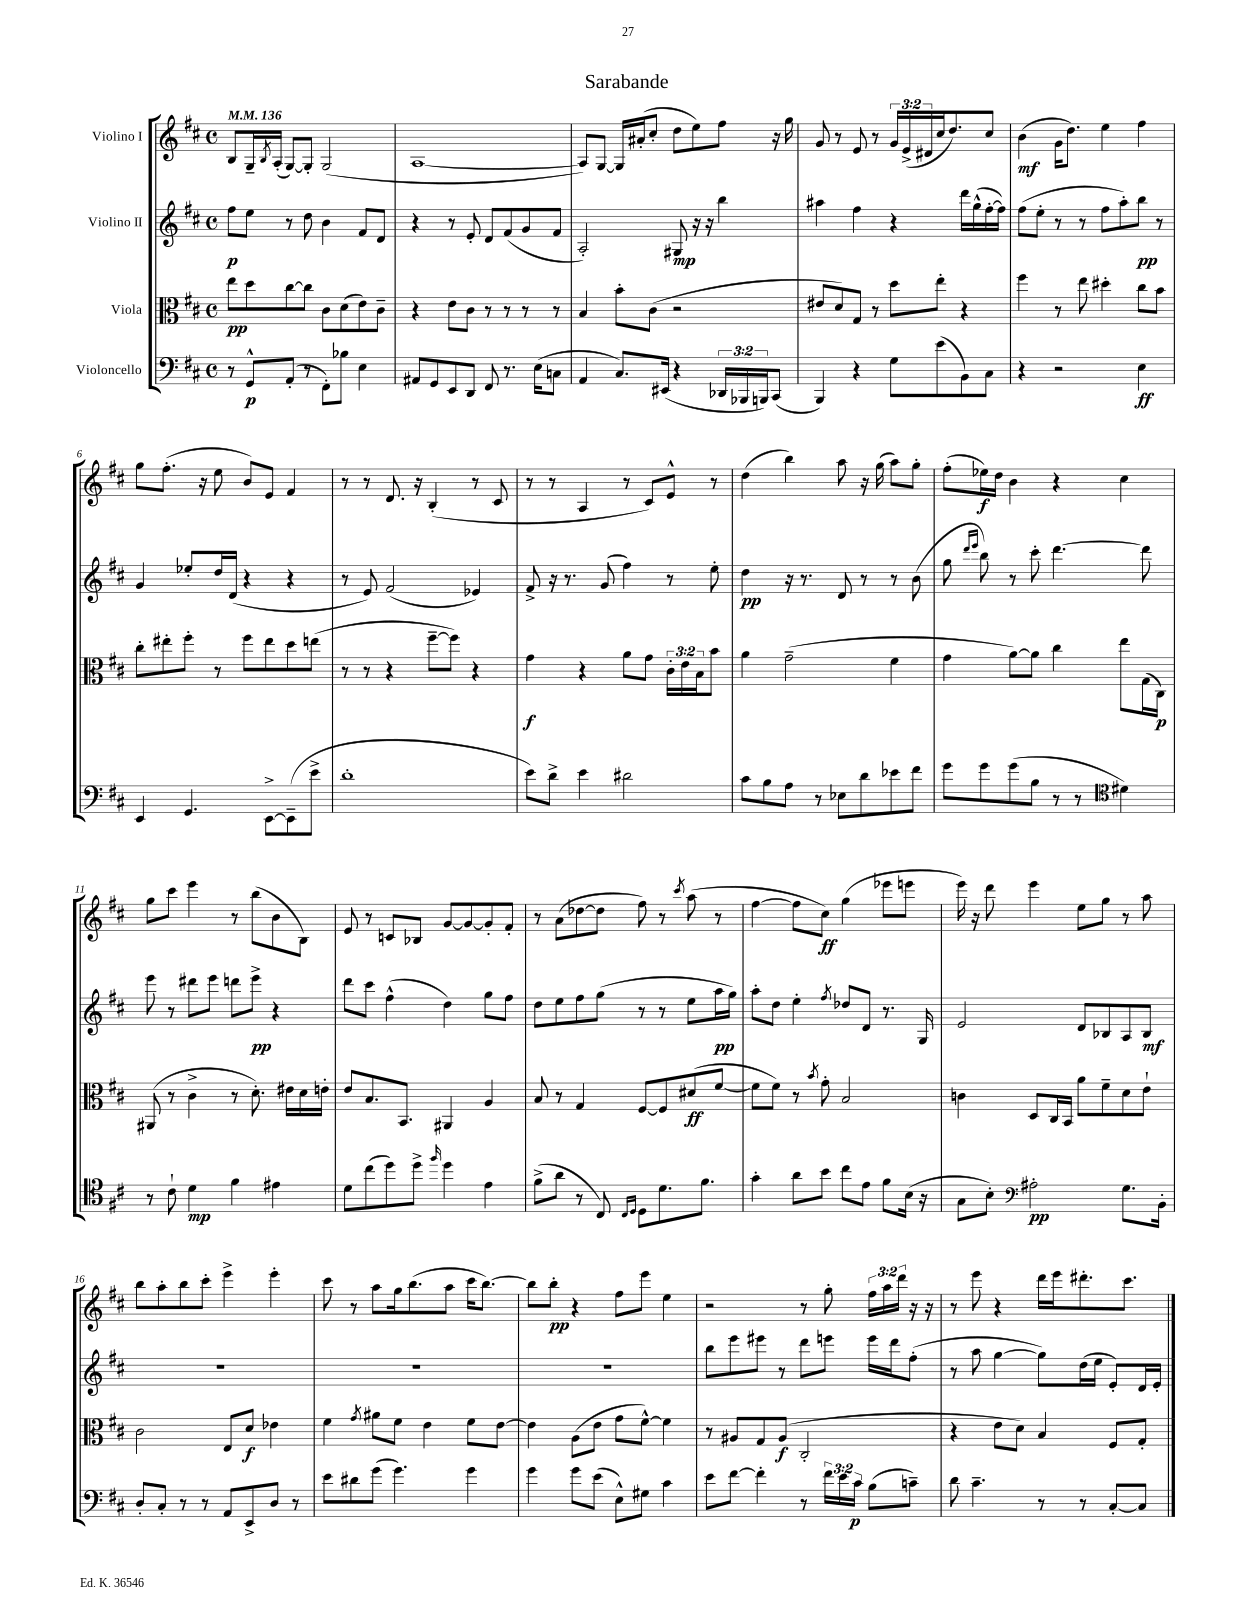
\header { title = "Sarabande" }
<<
\new StaffGroup <<
\new Staff = "s0" \with { instrumentName = "Violino I" } {
    \clef treble \key d \major \defaultTimeSignature \time 4/4 \override Staff.TupletNumber.text = #tuplet-number::calc-fraction-text \tempo 4 = 136
    b8 g16-- \acciaccatura { b8 } a16-.( g8~) g8-. g2( |
    a1~ |
    a8) g8~ g16 ais'16-.( cis''8-. d''8 e''8) fis''8 r16 g''16 |
    g'8 r8 e'8 r8 \tuplet 3/2 { g'16 e'16->( dis'16 } cis''16 d''8.) cis''8 |
    b'4\mf( g'16 d''8.) e''4 fis''4 |
    g''8 fis''8.-.( r16 e''8 b'8) e'8 fis'4 |
    r8 r8 d'8. r16 b4-.( r8 cis'8 |
    r8 r8 a4 r8 cis'8) e'8-^ r8 |
    d''4( b''4) a''8 r16 g''16( a''8) g''8-. |
    fis''8-.( ees''16\f) d''16 b'4 r4 cis''4 |
    g''8 cis'''8 e'''4 r8 b''8( b'8 b8) |
    e'8 r8 c'8 bes8 g'8~ g'8~ g'8-. fis'8-. |
    r8 a'8( des''8~ des''8 fis''8) r8 \acciaccatura { cis'''8 } a''8( r8 |
    fis''4~ fis''8 cis''8\ff) g''4( ees'''8 e'''8 |
    e'''16) r16 d'''8 e'''4 e''8 g''8 r8 a''8 |
    b''8 a''8-. b''8 cis'''8-. e'''4-> e'''4-. |
    cis'''8 r8 a''8 g''16 b''8.( a''8 cis'''16 b''8.~) |
    b''8 b''8-.\pp r4 fis''8 e'''8 e''4 |
    r2 r8 g''8-. \tuplet 3/2 { fis''16 a''16 d'''16 } r16 r16 |
    r8 e'''8 r4 d'''16 e'''16 dis'''8.-. cis'''8. \bar "|." |
}
\new Staff = "s1" \with { instrumentName = "Violino II" } {
    \clef treble \key d \major \defaultTimeSignature \time 4/4
    fis''8\p e''8 r8 d''8 b'4 fis'8 d'8 |
    r4 r8 e'8-. d'8 fis'8( g'8 fis'8 |
    a2-.) gis8\mp r16 r16 b''4 |
    ais''4 fis''4 r4 d'''16 g''16-^( fis''16~-. fis''16) |
    fis''8( e''8-. r8 r8 fis''8 a''8-.) b''8\pp r8 |
    g'4 ees''8-. d''16 d'16( r4 r4 |
    r8 e'8) fis'2( ees'4) |
    fis'8-> r16 r8. g'8( fis''4) r8 e''8-. |
    d''4\pp r16 r8. d'8 r8 r8 b'8( |
    g''8 \grace { d'''16 e'''16 } b''8) r8 cis'''8-. d'''4.~ d'''8 |
    e'''8 r8 dis'''8 e'''8 d'''8 e'''8->\pp r4 |
    d'''8 cis'''8 fis''4-^( d''4) g''8 fis''8 |
    d''8 e''8 fis''8 g''8( r8 r8 e''8 a''16\pp g''16) |
    a''8-. d''8 e''4-. \acciaccatura { fis''8 } des''8 d'8 r8. g16 |
    e'2 d'8 bes8 a8 bes8\mf |
    R1 |
    R1 |
    R1 |
    b''8 e'''8 eis'''8 r8 d'''8 e'''8 e'''16 d'''16 fis''8-.( |
    r8 a''8 g''4~ g''8) d''16( e''16 e'8-.) d'16 e'16-. \bar "|." |
}
\new Staff = "s2" \with { instrumentName = "Viola" } {
    \clef alto \key d \major \defaultTimeSignature \time 4/4 \override Staff.TupletNumber.text = #tuplet-number::calc-fraction-text
    e''8\pp d''8 cis''8~ cis''8 cis'8 d'8( e'8) cis'8-- |
    r4 e'8 cis'8 r8 r8 r8 r8 |
    b4 b'8-. cis'8( r2 |
    eis'8 d'8) g8 r8 d''8 e''8-. r4 |
    fis''4 r8 e''8 dis''4-. cis''8 b'8 |
    cis''8-. eis''8-. fis''8-. r8 fis''8 eis''8 d''8 e''8( |
    r8 r8 r4 fis''8~-- fis''8) r4 |
    g'4\f r4 a'8 g'8 \tuplet 3/2 { cis'16-. e'16 b16 } b'8 |
    a'4 g'2--( fis'4 |
    g'4 a'8~) a'8 cis''4 e''8 g16( cis16\p) |
    ais,8( r8 cis'4-> r8 d'8.-.) eis'16 d'16 e'16-. |
    e'8 b8. b,8. ais,4 a4 |
    b8 r8 g4 fis8~ fis8 dis'8\ff( fis'8~ |
    fis'8 fis'8) r8 \acciaccatura { b'8 } g'8-. b2 |
    c'4 d8 cis16 b,16 a'8 fis'8-- d'8 e'8-! |
    cis'2 e8 d'8\f ees'4 |
    fis'4 \acciaccatura { g'8 } ais'8 fis'8 e'4 fis'8 e'8~ |
    e'4 a8( e'8 g'8 fis'8~-^) fis'4 |
    r8 ais8 g8 ais8\f( cis2-. |
    r4 e'8 d'8) b4 fis8 g8-. \bar "|." |
}
\new Staff = "s3" \with { instrumentName = "Violoncello" } {
    \clef bass \key d \major \defaultTimeSignature \time 4/4 \override Staff.TupletNumber.text = #tuplet-number::calc-fraction-text
    r8 g,8-^\p a,8-.( r8 fis,8-.) bes8 e4 |
    ais,8 g,8 e,8 d,8 fis,8 r8. e16( c8 |
    a,4 cis8.) eis,16( r4 \tuplet 3/2 { des,16 bes,,16 b,,16) } cis,8( |
    b,,4) r4 g8 e'8( b,8) cis8 |
    r4 r2 e4\ff |
    e,4 g,4. e,8~-> e,8--( e'8-> |
    d'1-. |
    e'8) d'8-> e'4 dis'2 |
    cis'8 b8 a8 r8 ees8 d'8 ees'8 fis'8 |
    g'8 g'8 g'8( b8 r8 r8 \clef tenor dis'4) |
    r8 cis'8-! d'4\mp fis'4 eis'4 |
    d'8 cis''8( d''8) d''8-> \grace { fis''16 } d''4 e'4 |
    fis'8->( a'8 r8 cis8) \grace { cis16 d16 } d8 d'8. fis'8. |
    g'4-. a'8 b'8 cis''8 e'8 fis'8 b16( r16 |
    g8 b8-.) \clef bass ais2-.\pp g8. b,16-. |
    d8-. cis8-. r8 r8 a,8 e,8-> d8 r8 |
    e'8 dis'8 g'8( g'4.) g'4 |
    g'4 g'8 e'8( e8-^) gis8 cis'4 |
    e'8 fis'8~ fis'4-. r8 \tuplet 3/2 { fis'16 e'16 cis'16\p } b8( c'8--) |
    d'8 cis'4.-- r8 r8 cis8~-. cis8 \bar "|." |
}
>>
>>
